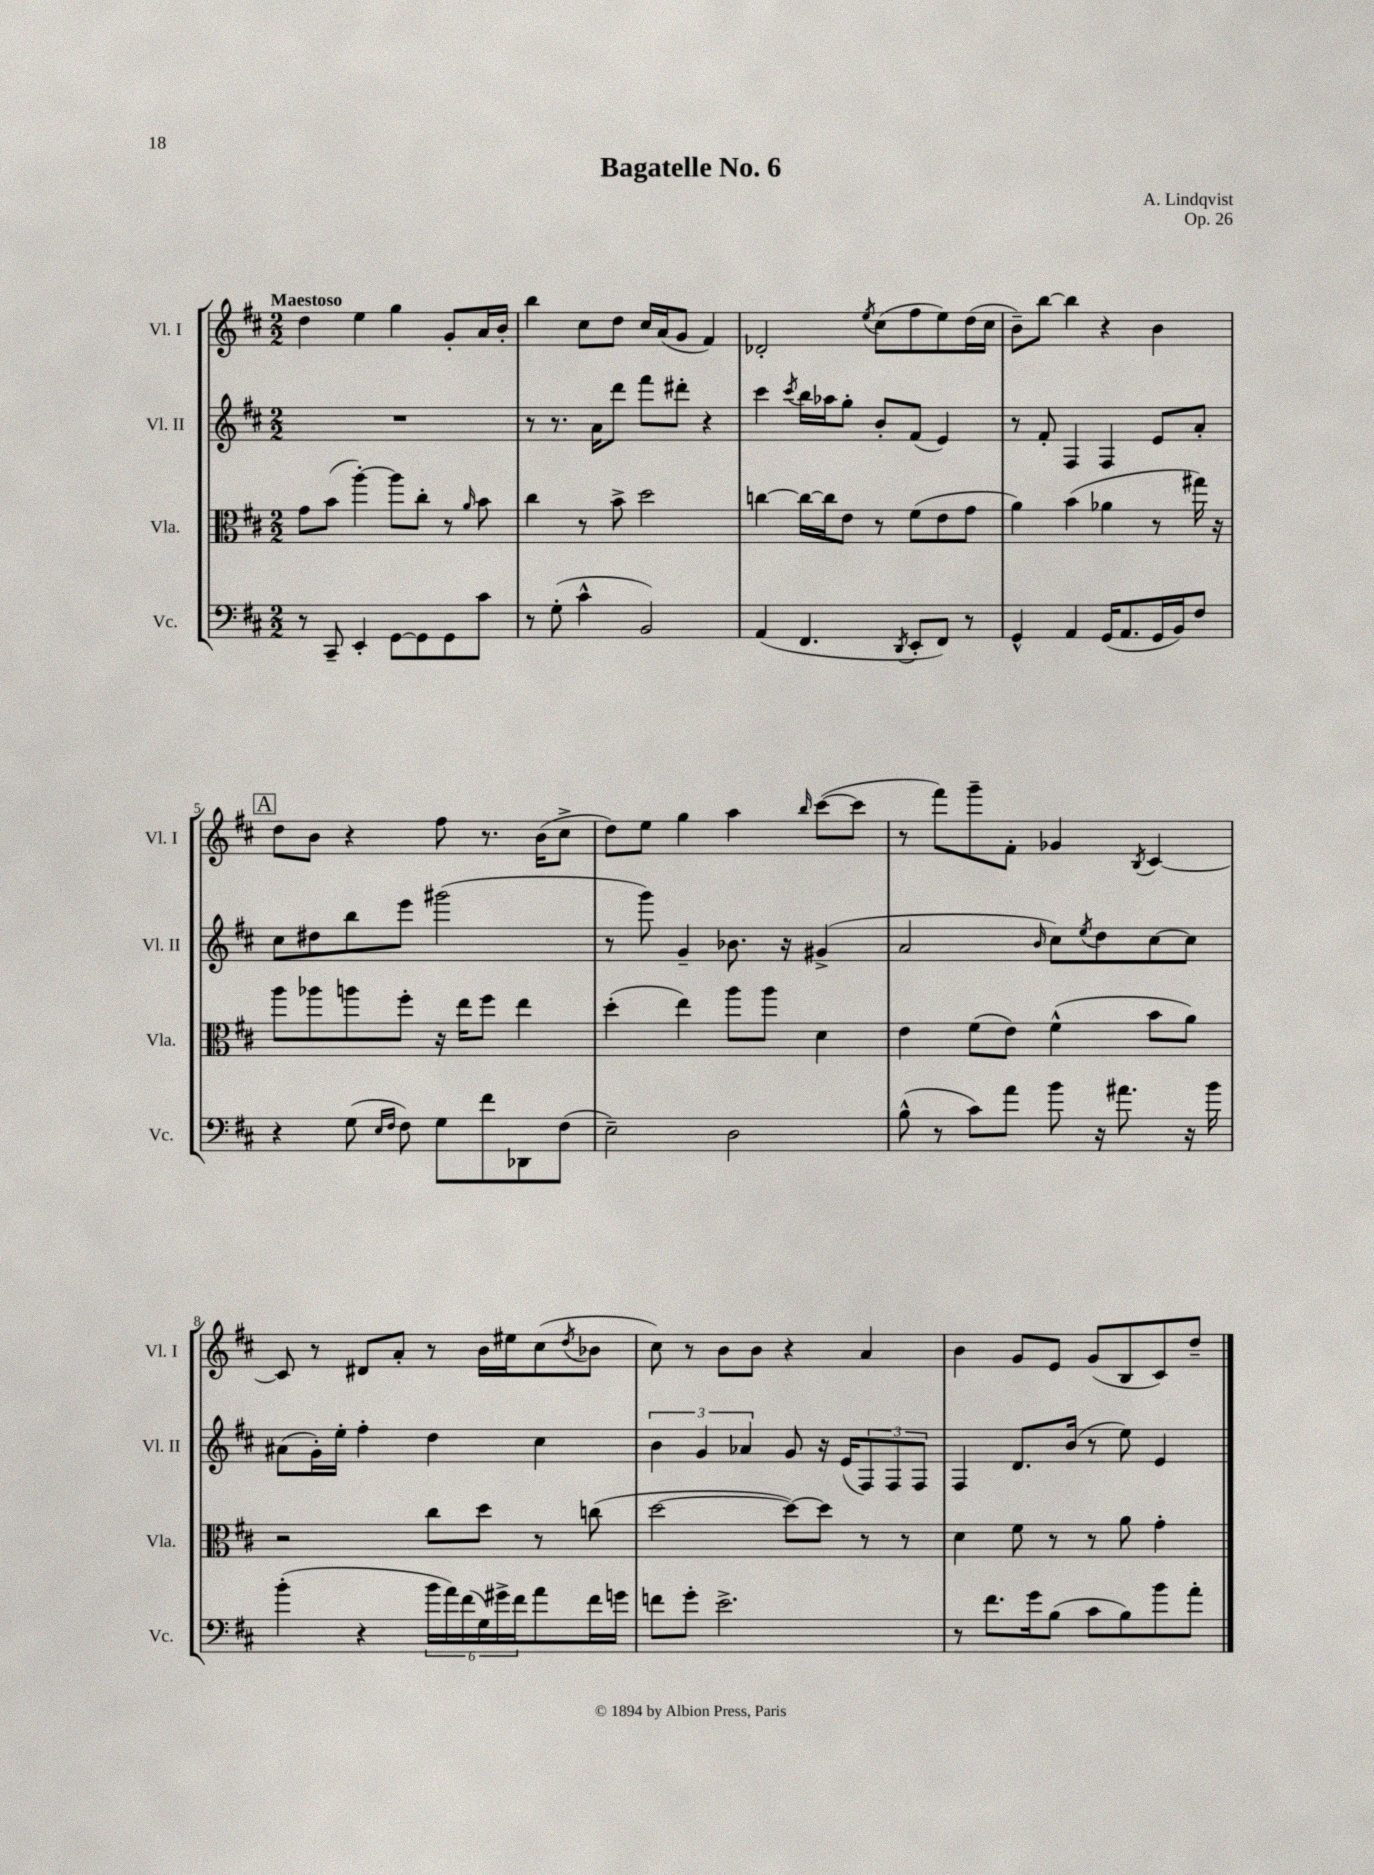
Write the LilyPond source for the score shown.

\header { title = "Bagatelle No. 6" composer = "A. Lindqvist" opus = "Op. 26" }
<<
\new StaffGroup <<
\new Staff = "s0" \with { instrumentName = "Vl. I" shortInstrumentName = "Vl. I" } {
    \clef treble \key d \major \numericTimeSignature \time 2/2 \tempo "Maestoso"
    d''4 e''4 g''4 g'8-. a'16 b'16-. |
    b''4 cis''8 d''8 cis''16 a'16( g'8 fis'4) |
    des'2-. \acciaccatura { e''8 } cis''8( fis''8 e''8) d''16( cis''16 |
    b'8--) b''8~ b''4 r4 b'4 |
    \mark \markup { \box "A" } d''8 b'8 r4 fis''8 r8. b'16( cis''8-> |
    d''8) e''8 g''4 a''4 \grace { b''16 } cis'''8~( cis'''8 |
    r8 fis'''8) g'''8-- fis'8-. ges'4 \acciaccatura { b8 } cis'4~ |
    cis'8 r8 dis'8 a'8-. r8 b'16 eis''16 cis''8( \acciaccatura { d''8 } bes'8 |
    cis''8) r8 b'8 b'8 r4 a'4 |
    b'4 g'8 e'8 g'8( b8 cis'8) d''8-- \bar "|." |
}
\new Staff = "s1" \with { instrumentName = "Vl. II" shortInstrumentName = "Vl. II" } {
    \clef treble \key d \major \numericTimeSignature \time 2/2
    R1 |
    r8 r8. a'16 d'''8 fis'''8 dis'''8-. r4 |
    cis'''4 \acciaccatura { cis'''8 } b''16 aes''16 g''8-. b'8-. fis'8( e'4) |
    r8 fis'8-. fis4 fis4 e'8 a'8-. |
    \mark \markup { \box "A" } cis''8 dis''8 b''8 e'''8 gis'''2( |
    r8 g'''8) g'4-- bes'8. r16 gis'4->( |
    a'2 \grace { b'16 } cis''8) \acciaccatura { e''8 } d''8 cis''8~ cis''8 |
    ais'8( g'16-.) e''16-. fis''4-. d''4 cis''4 |
    \tuplet 3/2 { b'4 g'4 aes'4 } g'8 r16 e'16( \tuplet 3/2 { fis8) fis8 fis8 } |
    fis4 d'8. b'16( r8 e''8) e'4 \bar "|." |
}
\new Staff = "s2" \with { instrumentName = "Vla." shortInstrumentName = "Vla." } {
    \clef alto \key d \major \numericTimeSignature \time 2/2
    g'8 b'8( a''4~-.) a''8 cis''8-. r8 \grace { a'16 } b'8 |
    cis''4 r8 b'8-> d''2 |
    c''4~ c''16~ c''16 e'8 r8 fis'8( e'8 g'8 |
    a'4) b'4( aes'4 r8 gis''16) r16 |
    \mark \markup { \box "A" } a''8 aes''8 a''8 fis''8-. r16 e''16 fis''8 e''4 |
    d''4-.( e''4) a''8 a''8 d'4 |
    e'4 fis'8( e'8) fis'4-^( b'8 a'8) |
    r2 cis''8 d''8 r8 c''8( |
    d''2~ d''8~) d''8 r8 r8 |
    d'4 fis'8 r8 r8 a'8 g'4-. \bar "|." |
}
\new Staff = "s3" \with { instrumentName = "Vc." shortInstrumentName = "Vc." } {
    \clef bass \key d \major \numericTimeSignature \time 2/2
    r8 cis,8-- e,4-. g,8~ g,8 g,8 cis'8 |
    r8 g8-.( cis'4-^ b,2) |
    a,4( fis,4. \acciaccatura { d,8 } e,8-. fis,8) r8 |
    g,4-^ a,4 g,16( a,8. g,16 b,16) fis8 |
    \mark \markup { \box "A" } r4 g8( \grace { e16 fis16 } fis8) g8 fis'8 des,8 fis8( |
    e2--) d2 |
    b8-^( r8 cis'8) a'8 b'8 r16 ais'8. r16 b'16 |
    b'4-.( r4 \tuplet 6/4 { b'16 a'16) fis'16( g16) gis'16-> fis'16 } a'8 fis'16 g'16 |
    f'8 g'8-. e'2.-> |
    r8 fis'8. g'16 b8( cis'8 b8) b'8 a'8-. \bar "|." |
}
>>
>>
